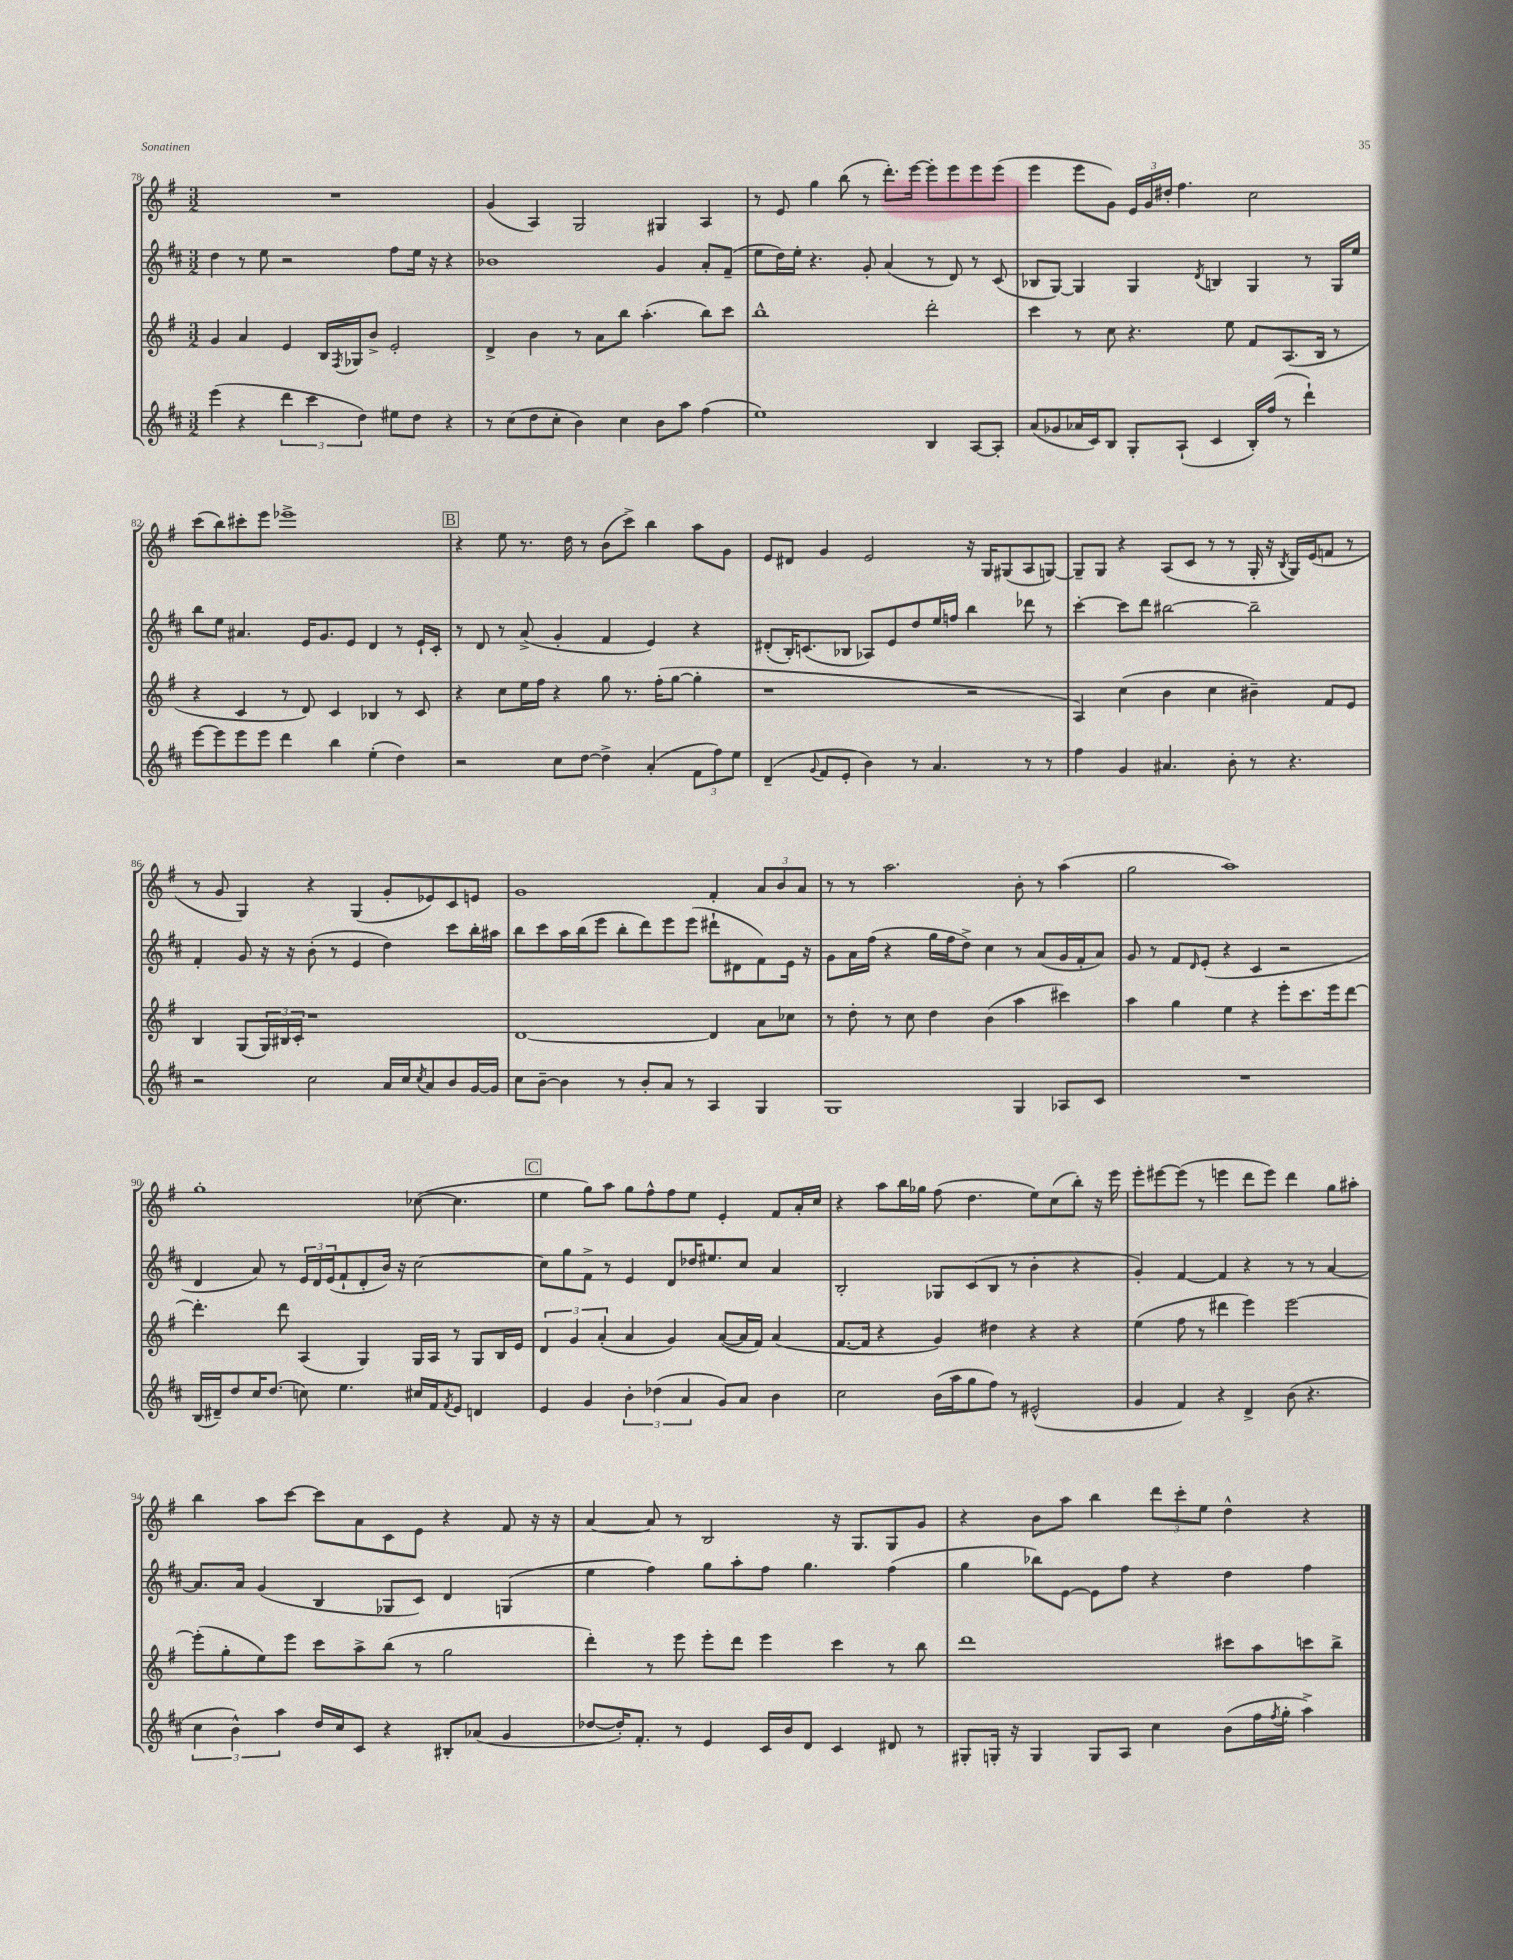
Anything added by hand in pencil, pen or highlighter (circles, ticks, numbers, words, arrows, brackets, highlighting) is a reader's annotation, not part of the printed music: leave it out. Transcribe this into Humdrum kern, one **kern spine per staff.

**kern	**kern	**kern	**kern
*part4	*part3	*part2	*part1
*staff4	*staff3	*staff2	*staff1
*clefG2	*clefG2	*clefG2	*clefG2
*k[f#c#]	*k[f#]	*k[f#c#]	*k[f#]
*M3/2	*M3/2	*M3/2	*M3/2
=78	=78	=78	=78
(4eee\	4g/	4dd\	1.r
4r	4a/	8r	.
.	.	8ee\	.
6ddd\	4e/	2r	.
6ccc#\	.	.	.
.	16B/LL	.	.
.	8qF#/	.	.
.	16G-X/J	.	.
6dd\)	.	.	.
.	8b^/J	.	.
8ee#X\L	2e'/	8ff#\L	.
8dd\J	.	16ee\Jk	.
.	.	16r	.
4r	.	4r	.
=79	=79	=79	=79
8r	4d^/	1b-X	(4g/
(8cc#\L	.	.	.
8dd\	4b\	.	4A/)
8cc#'\J	.	.	.
4b\)	8r	.	2G/
.	8a\L	.	.
4cc#\	8bb\J	.	.
.	(4.aa'\	.	.
8b\L	.	4g/	4G#X/
8aa\J	.	.	.
(4ff#\	8bb\L)	8a'/L	4A/
.	8ccc\J	(8f#~/J	.
=80	=80	=80	=80
1ee)	1bb^^	8ee\L	8r
.	.	16dd\L)	8e/
.	.	16ee'\JJ	.
.	.	4.r	4gg\
.	.	.	(8bb\
.	.	8g'/	8r
.	.	(4a/	8.ddd'\L)
.	.	.	[16eee\Jk
4B/	2ddd'\	8r	8eee'\L]
.	.	8d/)	8eee\
[8A/L	.	8r	8eee\
8A'/J]	.	(8c#/	(8eee\J
=81	=81	=81	=81
(8a/L	4ccc\	8B-X/L	4eee\
8g-X/	.	[8G/J)	.
16a-X/L	8r	4G/]	8eee\L
16c#/J)	.	.	.
8B/J	8cc\	.	8g\J)
8G'/L	4.r	4G/	24e/LL
.	.	.	24g/
.	.	.	24dd#X'/JJ
(8A`/J	.	.	4.ff#\
.	.	8qd/	.
4c#/	.	4Bn/	.
.	8ee\	.	.
16B'/LL)	8f#/L	4G/	2cc\
(16ff#/JJ	.	.	.
8r	(8.A/	.	.
4ddd`\)	.	8r	.
.	16B/Jk	.	.
.	8r	16G/LL	.
.	.	16ee/JJ	.
!!LO:LB:g=z
=82	=82	=82	=82
[8eee\L	4r	8bb\L	(8ccc\L
8eee\]	.	8ee\J	8bb\)
8eee\	4c/	4.a#X/	8ccc#X'\
8eee\J	.	.	8eee\J
4ddd\	8r	.	1eee-X^
.	8d/)	16e/KL	.
.	.	8.g/	.
4bb\	4c/	.	.
.	.	8e/J	.
(4ee'\	4B-X/	4d/	.
4dd\)	8r	8r	.
.	8c/	16e`/LL	.
.	.	16c#'/JJ	.
!!LO:REH:place=s1:t=B
=83	=83	=83	=83
2r	4r	8r	4r
.	.	8d/	.
.	8cc\L	8r	8ee\
.	16ee\L	(8a^/	8.r
.	16ff#\JJ	.	.
8cc#\L	4r	4g'/	.
.	.	.	16dd\
[8dd\J	.	.	8r
4dd^\]	8gg\	4f#/	(8b\L
.	8.r	.	8ccc^\J)
(4a'/	.	4e/)	4bb\
.	(16ff#'\KL	.	.
.	[8gg\J	.	.
12f#\L	4gg'\]	4r	8aa\L
12ff#\)	.	.	.
.	.	.	8g\J
12ee\J	.	.	.
=84	=84	=84	=84
(4d~/	1r	(8d#X'/L	8e/L
.	.	16B'/K)	8d#X/J
.	.	(8.cn/	.
8qqg/	.	.	.
8f#/L	.	.	4g/
8e'/J	.	8B-X/J	.
4b\)	.	8A-X/L)	2e/
.	.	8e/	.
8r	.	8dd/	.
4.a/	.	16ee/L	.
.	.	16ffn/JJ	.
.	2r	4bb\	16r
.	.	.	16G/KL
.	.	.	(8G#X/
8r	.	8ddd-X\	8A/
8r	.	8r	[8Gn/J)
=85	=85	=85	=85
4ff#\	4A/)	[4ccc#'\	8G~/L]
.	.	.	8G/J
4g/	(4cc\	8ccc#\L]	4r
.	.	8ddd\J	.
4.a#X/	4b\	[2bb#X\	(8A/L
.	.	.	8c/J
.	4cc\	.	8r
8b'\	.	.	8r
8r	4b#X~\)	2bb#~\]	16G'/
.	.	.	16r
.	.	.	8qB/
4.r	.	.	16G/LL)
.	.	.	(16e/J
.	8f#/L	.	8fn/J
.	8e/J	.	8r
!!LO:LB:g=z
=86	=86	=86	=86
2r	4B/	4f#'/	8r
.	.	.	8g/
.	(8G/L	8g/	4G/)
.	24G/L)	16r	.
.	24B#X/	.	.
.	.	16r	.
.	24c'/JJ	.	.
2cc#\	1r	(8b'\	4r
.	.	8r	.
.	.	4e/	(4G/
16a/LL	.	4dd\)	8g'/L
16cc#/J	.	.	.
8qcc#/	.	.	.
8a/	.	.	8e-X/)
8b/	.	8ccc#\L	8c/
[16g/L	.	16bb'\L	8en/J
16g/JJ]	.	16aa#X\JJ	.
=87	=87	=87	=87
8cc#\L	[1d	8bb\L	1g
[8b~\J	.	8ccc#\	.
4b\]	.	16aa\L	.
.	.	(16bb\J	.
.	.	8eee\J	.
8r	.	8bb'\L	.
8b'/L	.	8ddd\)	.
8a/J	.	8eee\	.
8r	.	(8eee\J	.
4A/	4d/]	8ddd#X`\L	4f#'/
.	.	8d#X\	.
4G/	8a\L	8f#\)	12a/L
.	.	.	12b/
.	8cc-X\J	16e\Jk	.
.	.	.	12a/J
.	.	16r	.
=88	=88	=88	=88
1G	8r	8g\L	8r
.	8dd'\	16a\L	8r
.	.	(16ff#\JJ	.
.	8r	4r	2.aa\
.	8cc\	.	.
.	4dd\	16gg\LL	.
.	.	16ff#\J	.
.	.	8dd^\J)	.
.	(4b\	4cc#\	.
4G/	4aa\	8r	8b'\
.	.	(8a/L	8r
8A-X/L	4ccc#X\)	16g/L	(4aa\
.	.	16f#'/J	.
8c#/J	.	8a/J)	.
=89	=89	=89	=89
1.r	4aa\	8g/	2gg\
.	.	8r	.
.	4gg\	8f#/L	.
.	.	16qqd/	.
.	.	(8e'/J	.
.	4ee\	4r	1aa)
.	4r	4c#/	.
.	8eee'\L	2r	.
.	8.ccc\	.	.
.	16eee\k	.	.
.	[8ddd\J	.	.
!!LO:LB:g=z
=90	=90	=90	=90
(16B/LL	4.ddd'\]	4d/	1gg'
16d#X~/J)	.	.	.
8dd/	.	.	.
16cc#/K	.	8a/)	.
(8.dd/J	.	.	.
.	8ddd\	8r	.
8ccn\)	(4A/	24e/LL	.
.	.	24d/	.
.	.	(24e/J	.
4.ee\	.	8f#`/	.
.	4G/)	8d'/	.
.	.	16b/Jk)	.
.	.	16r	.
16cc#X/LL	16G/LL	[2cc#\	([8cc-X\
16f#/J	16A/JJ	.	.
8qf#/	.	.	.
8e/J	8r	.	4.cc-\]
4dn/	8G/L	.	.
.	16B/L	.	.
.	16e/JJ	.	.
!!LO:REH:place=s1:t=C
=91	=91	=91	=91
4e/	6d/	8cc#\L]	4ee\
.	.	8gg\	.
.	6g/	.	.
4g/	.	8f#^\J	8gg\L)
.	(6a'/	.	.
.	.	8r	8aa\J
6b'\	4a/	4e/	8gg\L
.	.	.	8ff#^^\
(6dd-X\	.	.	.
.	4g/)	8d/L	8ff#\
6a/	.	.	.
.	.	16dd-X/K	8ee\J
.	.	8.ee#X/	.
8g/L)	([8a/L	.	4e'/
8a/J	16a/L]	8cc#/J	.
.	16f#/JJ)	.	.
4b\	(4a/	4a/	8f#/L
.	.	.	16a'/L
.	.	.	16cc/JJ
=92	=92	=92	=92
2cc#\	[8.f#/L	2B'/	4r
.	16f#/Jk]	.	.
.	4r	.	8aa\L
.	.	.	16bb\L
.	.	.	16gg-X\JJ
(16b\LL	4g/)	8G-X/L	(8ff#\
16aa\J	.	.	.
8gg\	.	(8c#/	4.dd\
8ff#\J)	4dd#X\	8B/J	.
8r	.	8r	.
(2e#X^^/	4r	4b'\	8ee\L)
.	.	.	(8cc\
.	4r	4r	8bb'\J)
.	.	.	16r
.	.	.	16eee\
=93	=93	=93	=93
4g/	(4ee\	4g'/)	8eee'\L
.	.	.	[8eee#X\
4f#/)	8ff#\	[4f#/	(8eee#\J]
.	8r	.	8r
4r	4ddd#X\	4f#/]	4eeen\
4d^/	4eee\)	4r	8ddd\L
.	.	.	8eee\J)
(8b\	[2eee\	8r	4ddd\
4.r	.	8r	.
.	.	[4a/	8gg\L
.	.	.	8aa#X'\J
!!LO:LB:g=z
=94	=94	=94	=94
6cc#\	(8eee'\L]	8.a/L]	4bb\
.	8gg'\	.	.
6b^^\)	.	.	.
.	.	16a/Jk	.
.	8ee\)	(4g/	8aa\L
6aa\	.	.	.
.	8eee\J	.	[8ccc\J
16dd/LL	8ccc\L	4B/	8ccc\L]
16cc#/J	.	.	.
8c#/J	8aa^\	.	8a\
4r	(8bb\J	8G-X/L	8c\
.	8r	8c#/J)	8e\J
8B#X'/L	2gg\	4d/	4r
(8a-X/J	.	.	.
4g/	.	(4Gn/	8f#/
.	.	.	16r
.	.	.	16r
=95	=95	=95	=95
[8dd-X/L	4ddd'\)	4ee\	[4a/
16dd-'/K])	.	.	.
8.f#'/J	.	.	.
.	8r	4ff#\)	8a/]
8r	8eee\	.	8r
4e/	8eee'\L	8gg\L	2B/
.	8ddd\J	8aa'\	.
16c#/LL	4eee\	8ff#\J	.
16b/J	.	.	.
8d/J	.	4.gg\	.
4c#/	4ccc\	.	16r
.	.	.	8.G/L
8d#X/	8r	(4ff#\	8G/
8r	8bb\	.	8g/J
=96	=96	=96	=96
8G#X'/L	1ddd	4gg\	4r
16Gn'/Jk	.	.	.
16r	.	.	.
4G/	.	8bb-X\L)	8b\L
.	.	[8e\J	8aa\J
8G/L	.	8e\L]	4bb\
8A/J	.	8ff#\J	.
4cc#\	.	4r	12ddd\L
.	.	.	12ccc'\
.	.	.	12ee\J
(8b\L	8ccc#X\L	4dd\	4dd^^\
16ff#\L	8aa\	.	.
8qff#/	.	.	.
16gg'\JJ	.	.	.
4aa^\)	8cccn\	4ff#\	4r
.	8bb^\J	.	.
==	==	==	==
*-	*-	*-	*-
